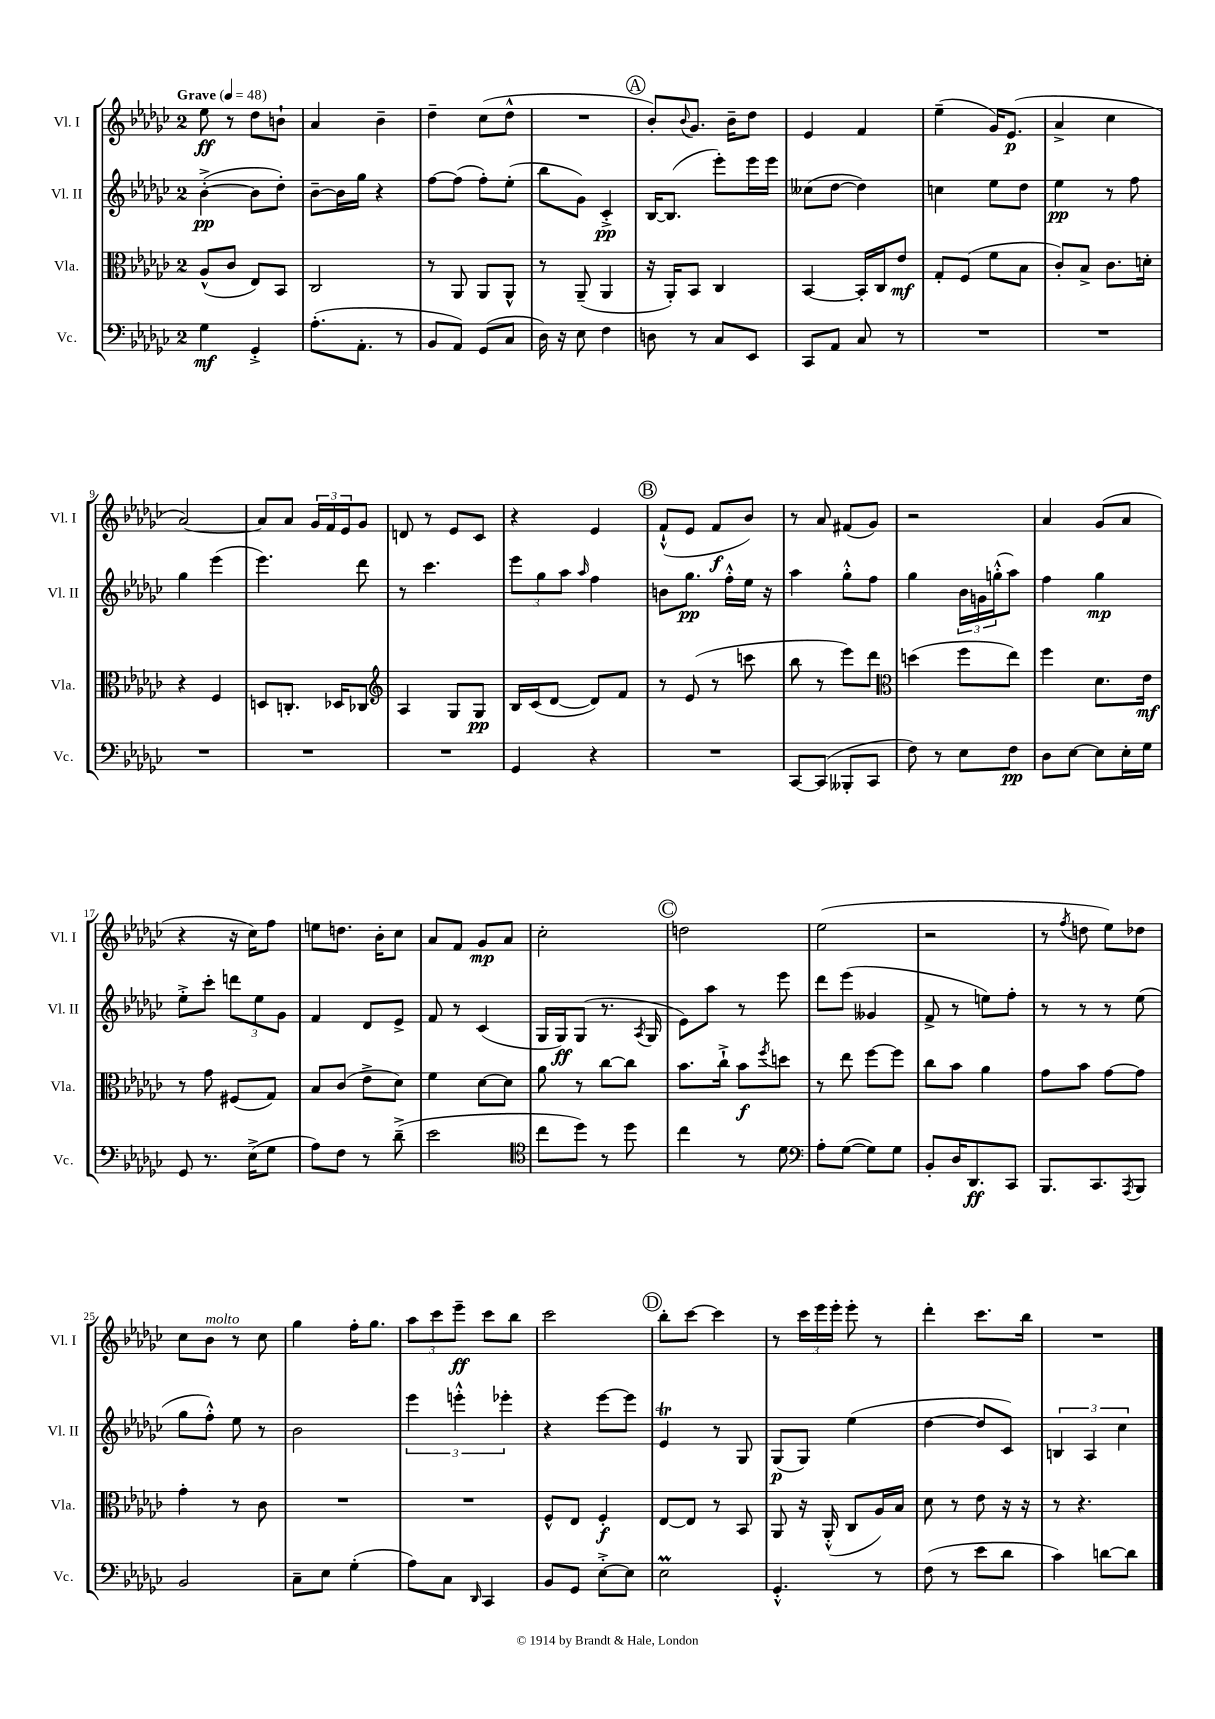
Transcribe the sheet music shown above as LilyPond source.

<<
\new StaffGroup <<
\new Staff = "s0" \with { instrumentName = "Vl. I" shortInstrumentName = "Vl. I" } {
    \clef treble \key ges \major \once \override Staff.TimeSignature.style = #'single-digit \time 2/4 \tempo "Grave" 4 = 48
    ees''8\ff r8 des''8 b'8-! |
    aes'4 bes'4-- |
    des''4-- ces''8( des''8-^ |
    R2 |
    \mark \markup { \circle "A" } bes'8-.) \appoggiatura { bes'8 } ges'8. bes'16-- des''8 |
    ees'4 f'4 |
    ees''4--( ges'16) ees'8.\p( |
    aes'4-> ces''4 |
    aes'2~) |
    aes'8 aes'8 \tuplet 3/2 { ges'16 f'16 ees'16 } ges'8 |
    d'8 r8 ees'8 ces'8 |
    r4 ees'4 |
    \mark \markup { \circle "B" } f'8-!-^( ees'8 f'8\f bes'8) |
    r8 aes'8 fis'8( ges'8) |
    r2 |
    aes'4 ges'8( aes'8 |
    r4 r16 ces''16) f''8 |
    e''8 d''8. bes'16-. ces''8 |
    aes'8 f'8 ges'8\mp aes'8 |
    ces''2-. |
    \mark \markup { \circle "C" } d''2 |
    ees''2( |
    r2 |
    r8 \acciaccatura { f''8 } d''8 ees''8) des''8 |
    ces''8 bes'8^\markup { \italic "molto" } r8 ces''8 |
    ges''4 f''16-. ges''8. |
    \tuplet 3/2 { aes''8 ces'''8 ees'''8--\ff } ces'''8 bes''8 |
    ces'''2 |
    \mark \markup { \circle "D" } bes''8-. ces'''8~ ces'''4 |
    r8 \tuplet 3/2 { ces'''16 ees'''16 ees'''16-. } ees'''8-. r8 |
    des'''4-. ces'''8. bes''16 |
    R2 \bar "|." |
}
\new Staff = "s1" \with { instrumentName = "Vl. II" shortInstrumentName = "Vl. II" } {
    \clef treble \key ges \major \once \override Staff.TimeSignature.style = #'single-digit \time 2/4
    bes'4~-.->\pp( bes'8 des''8-.) |
    bes'8~-- bes'16 ges''16 r4 |
    f''8~ f''8( f''8-.) ees''8-.( |
    bes''8 ges'8) ces'4-.->\pp |
    \mark \markup { \circle "A" } bes16~ bes8.( ees'''8-.) ees'''16 ees'''16 |
    ceses''8( des''8~ des''4) |
    c''4 ees''8 des''8 |
    ees''4\pp r8 f''8 |
    ges''4 ees'''4( |
    ees'''4.) des'''8 |
    r8 ces'''4. |
    \tuplet 3/2 { ees'''8 ges''8 aes''8 } \grace { aes''16 } f''4 |
    \mark \markup { \circle "B" } b'8 ges''8.\pp f''16-.-^ ees''16 r16 |
    aes''4 ges''8-.-^ f''8 |
    ges''4 \tuplet 3/2 { bes'16 g'16 g''16-.-^( } aes''8) |
    f''4 ges''4\mp |
    ees''8-.-> ces'''8-. \tuplet 3/2 { d'''8 ees''8 ges'8 } |
    f'4 des'8 ees'8-> |
    f'8 r8 ces'4( |
    ges16 ges16\ff) ges8( r8. \acciaccatura { aes8 } ges16 |
    \mark \markup { \circle "C" } ees'8) aes''8 r8 ees'''8 |
    des'''8 ees'''8( geses'4 |
    f'8-> r8 e''8) f''8-. |
    r8 r8 r8 ees''8( |
    ges''8 f''8-.-^) ees''8 r8 |
    bes'2 |
    \tuplet 3/2 { ees'''4 e'''4-.-^ ees'''4-. } |
    r4 ees'''8~ ees'''8 |
    \mark \markup { \circle "D" } ees'4\trill r8 ges8 |
    ges8\p( ges8) ees''4( |
    des''4~ des''8 ces'8) |
    \tuplet 3/2 { b4 aes4 ces''4 } \bar "|." |
}
\new Staff = "s2" \with { instrumentName = "Vla." shortInstrumentName = "Vla." } {
    \clef alto \key ges \major \once \override Staff.TimeSignature.style = #'single-digit \time 2/4
    aes8-^( ces'8 ees8) bes,8 |
    ces2 |
    r8 aes,8 aes,8 aes,8-^ |
    r8 aes,8--( aes,4 |
    \mark \markup { \circle "A" } r16 aes,16-.) bes,8 ces4 |
    bes,4~ bes,16-. ces16 ees'8\mf |
    ges8-. f8( f'8 bes8 |
    ces'8-.) bes8-> ces'8. d'16-. |
    r4 f4 |
    d8 c8.-. des16 ces8 |
    \clef treble aes4 ges8 ges8\pp |
    bes16 ces'16( des'8~ des'8) f'8 |
    \mark \markup { \circle "B" } r8 ees'8( r8 c'''8 |
    bes''8 r8 ees'''8) des'''8 |
    \clef alto d''4( f''8 ees''8) |
    f''4 des'8. ees'16\mf |
    r8 ges'8 fis8( ges8) |
    bes8 ces'8( ees'8-> des'8) |
    f'4 des'8~ des'8 |
    aes'8 r8 ces''8~ ces''8 |
    \mark \markup { \circle "C" } bes'8. ces''16-!-> bes'8\f \acciaccatura { f''8 } d''8 |
    r8 ees''8 f''8~ f''8 |
    ces''8 bes'8 aes'4 |
    ges'8 bes'8 ges'8~ ges'8 |
    ges'4-. r8 ces'8 |
    R2 |
    R2 |
    f8-^ ees8 f4-.\f |
    \mark \markup { \circle "D" } ees8~ ees8 r8 bes,8 |
    aes,8 r16 aes,16-.-^( ces8 aes16) bes16 |
    des'8 r8 ees'8 r16 r16 |
    r8 r4. \bar "|." |
}
\new Staff = "s3" \with { instrumentName = "Vc." shortInstrumentName = "Vc." } {
    \clef bass \key ges \major \once \override Staff.TimeSignature.style = #'single-digit \time 2/4
    ges4\mf ges,4-.-> |
    aes8.-.( aes,8.-. r8 |
    bes,8 aes,8) ges,8( ces8 |
    des16) r16 ees8 f4 |
    \mark \markup { \circle "A" } d8 r8 ces8 ees,8 |
    ces,8 aes,8 ces8 r8 |
    R2 |
    R2 |
    R2 |
    R2 |
    R2 |
    ges,4 r4 |
    \mark \markup { \circle "B" } R2 |
    ces,8~ ces,8( beses,,8-. ces,8 |
    f8) r8 ees8 f8\pp |
    des8 ees8~ ees8 ees16-. ges16 |
    ges,8 r8. ees16->( ges8 |
    aes8) f8 r8 des'8--->( |
    ees'2 |
    \clef tenor ces''8 des''8) r8 des''8 |
    \mark \markup { \circle "C" } ces''4 r8 des'8 |
    \clef bass aes8-. ges8~( ges8) ges8 |
    bes,8-. des16 des,8.\ff ces,8 |
    bes,,8. ces,8. \acciaccatura { aes,,8 } bes,,8 |
    bes,2 |
    ces8-- ees8 ges4-.( |
    aes8) ces8 \grace { des,16 } ces,4 |
    bes,8 ges,8 ees8~-.-> ees8 |
    \mark \markup { \circle "D" } ees2\prall |
    ges,4.-.-^ r8 |
    f8( r8 ees'8 des'8 |
    ces'4) d'8~ d'8 \bar "|." |
}
>>
>>
